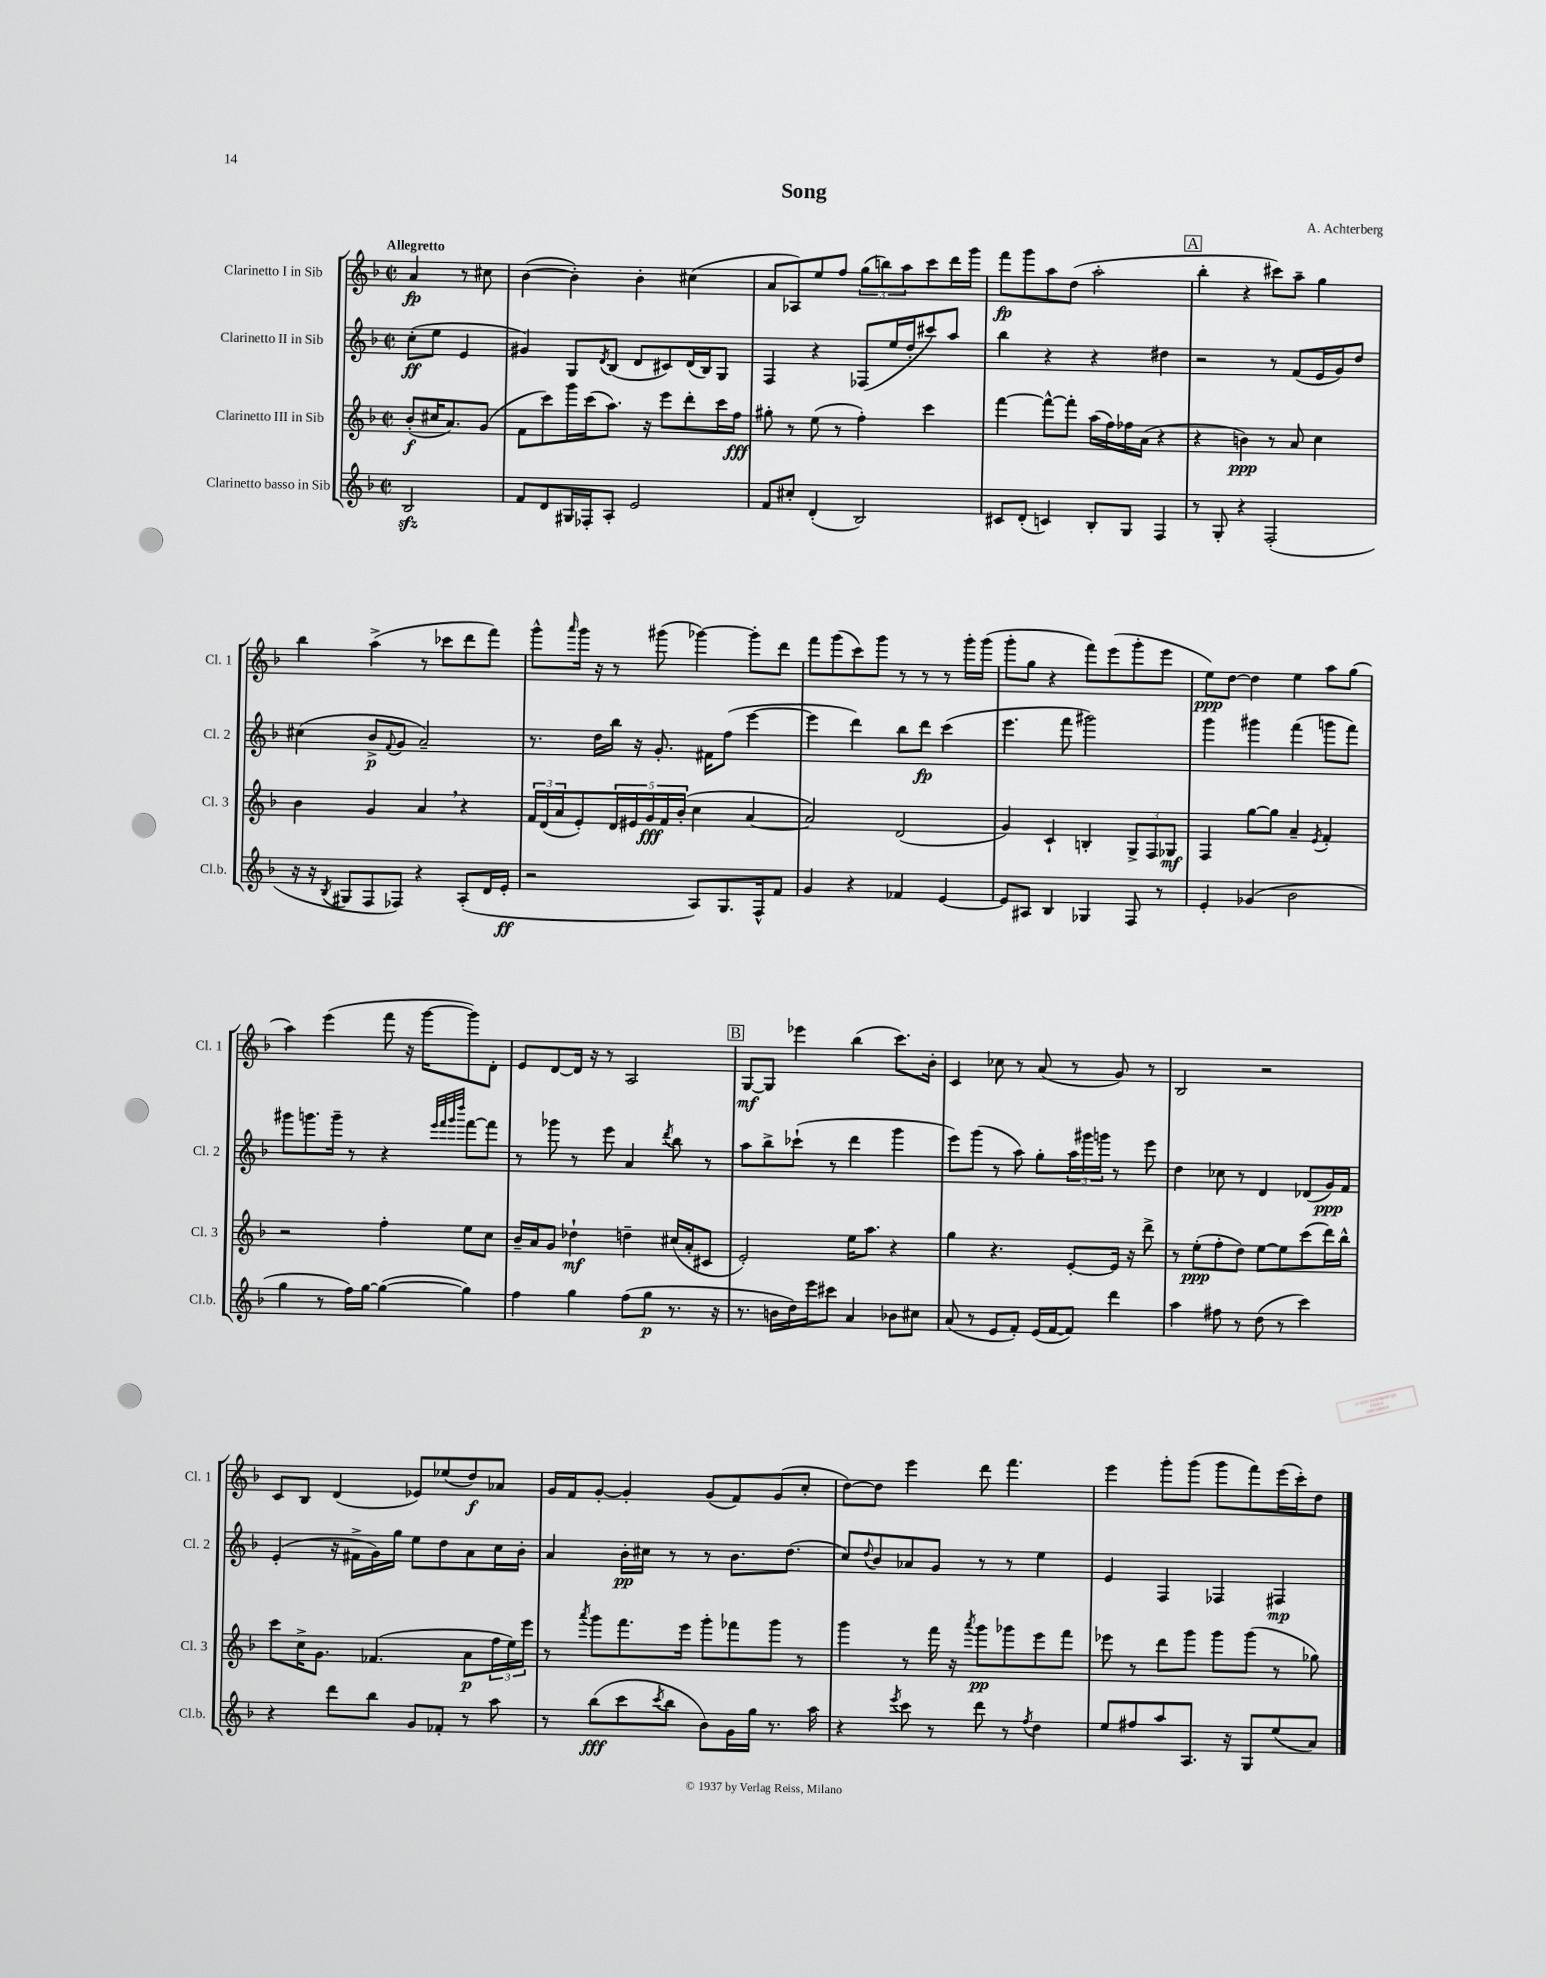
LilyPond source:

\header { title = "Song" composer = "A. Achterberg" }
<<
\new StaffGroup <<
\new Staff = "s0" \with { instrumentName = "Clarinetto I in Sib" shortInstrumentName = "Cl. 1" } {
    \clef treble \key f \major \defaultTimeSignature \time 2/2 \partial 2 \tempo "Allegretto"
    a'4\fp r8 cis''8 |
    bes'4~( bes'4-.) bes'4-. cis''4( |
    a'8 aes8) e''8 f''8 \tuplet 3/2 { g''8( b''8) a''8 } c'''8 d'''16 g'''16 |
    f'''8\fp g'''8 a''8 d''8( a''2-. |
    \mark \markup { \box "A" } bes''4-. r4 cis'''8) a''8-- g''4 |
    bes''4 a''4->( r8 ces'''8 d'''8 f'''8) |
    g'''8-^ \grace { a'''16 } g'''16 r16 r8 gis'''8( ges'''4~) ges'''8-. d'''8 |
    f'''8 g'''8( c'''8) g'''8 r8 r8 r8 g'''16-. g'''16( |
    g'''8-. g''8 r4 f'''8) e'''8( g'''8-. e'''8 |
    e''8\ppp) d''8~ d''4 e''4 a''8 g''8( |
    a''4) e'''4( f'''8 r16 g'''16~ g'''8) d'8-. |
    e'8 d'8~ d'16 r16 r8 a2 |
    \mark \markup { \box "B" } g8~\mf g8 ees'''4 bes''4( c'''8.) bes'16-. |
    c'4 ces''8 r8 a'8( r8 g'8) r8 |
    bes2 r2 |
    c'8 bes8 d'4( ees'8) ees''8( d''8\f) aes'8 |
    g'16 f'16 g'8~-. g'4-. g'8( f'8) g'8( c''8-. |
    d''8~) d''8 e'''4 d'''8 f'''4. |
    e'''4 g'''8-. g'''8( g'''8 f'''8) e'''16( c'''16-.) d''8 \bar "|." |
}
\new Staff = "s1" \with { instrumentName = "Clarinetto II in Sib" shortInstrumentName = "Cl. 2" } {
    \clef treble \key f \major \defaultTimeSignature \time 2/2 \partial 2
    c''8-.\ff( e''8 e'4 |
    gis'4) g8 \acciaccatura { d'8 } bes8( d'8 cis'8) d'16( bes16) g8 |
    f4 r4 fes8( e''16 d''16-. cis'''8) a''8 |
    bes''4 r4 r4 dis''4 |
    \mark \markup { \box "A" } r2 r8 f'8( e'16 g'16) d''8 |
    cis''4( bes'8->\p \appoggiatura { f'8 } g'8 a'2--) |
    r8. d''16 bes''16 r16 g'8.-. fis'16 f''8( e'''4~ |
    e'''4 d'''4) bes''8 d'''8\fp c'''4( |
    e'''4. f'''8 gis'''2) |
    g'''4 gis'''4 f'''4( g'''8 f'''8) |
    gis'''8 g'''8. g'''16-- r8 r4 \grace { e'''32 f'''32 g'''32 d''''32 } f'''8~ f'''8 |
    r8 ges'''8 r8 e'''8 a'4 \acciaccatura { d'''8 } bes''8 r8 |
    \mark \markup { \box "B" } a''8 bes''8-> ces'''8-!( r8 d'''4 g'''4 |
    e'''8) g'''8( r8 a''8) g''8-. \tuplet 3/2 { a''16 gis'''16 g'''16 } r8 e'''8 |
    d''4 ces''8 r8 d'4 des'8( g'16\ppp) f'16 |
    e'4-.( r16 fis'16-> g'16) g''16 e''8 d''8 a'8 c''16 bes'16-. |
    a'4 bes'16-.\pp cis''16 r8 r8 bes'8. d''8.( |
    c''8) \appoggiatura { d''8 } bes'8 aes'8 g'8 r8 r8 e''4 |
    e'4 f4 fes4 fis4\mp \bar "|." |
}
\new Staff = "s2" \with { instrumentName = "Clarinetto III in Sib" shortInstrumentName = "Cl. 3" } {
    \clef treble \key f \major \defaultTimeSignature \time 2/2 \partial 2
    bes'8-.\f( cis''16 a'8.) g'8( |
    f'8 c'''8) g'''16 c'''16( a''8.) r16 e'''8 d'''8-. c'''16 f''16\fff |
    gis''8-. r8 e''8( r8 f''4-.) c'''4 |
    f'''4~ f'''8~-^ f'''8-. a''16( f''16) fes''16 a'16( r4 |
    \mark \markup { \box "A" } r4 b'4\ppp) r8 a'8 c''4 |
    bes'4 g'4 a'4 \breathe r4 |
    \tuplet 3/2 { f'16 d'16( a'16 } e'8-.) \tuplet 5/4 { d'16 eis'16 g'16\fff f'16 bes'16-.( } c''4 a'4~ |
    a'2) d'2( |
    g'4) c'4-! b4-. \tuplet 3/2 { g8-> f8 ges8\mf } |
    f4 g''8~ g''8 a'4-- \acciaccatura { e'8 } f'4-. |
    r2 f''4-. e''8 c''8 |
    bes'16-- a'16 g'8 des''4-!\mf d''4-- cis''16( a'16-. cis'8 |
    \mark \markup { \box "B" } e'2-.) e''16 a''8. r4 |
    g''4 r4. e'8~-. e'16 r16 d'''8-> |
    r8 e''8-.\ppp( f''8-. d''8) e''8~ e''8 c'''8( d'''16) bes''16-^ |
    c'''8 c''16-> g'8. fes'4.( a'8\p \tuplet 3/2 { f''16 e''16) e'''16 } |
    r8 \acciaccatura { a'''8 } g'''8 f'''8. e'''16 g'''8-. fes'''8 g'''8 r8 |
    g'''4 r8 f'''16 r16 \acciaccatura { a'''8 } g'''8\pp ges'''8 e'''8 f'''8 |
    ees'''8 r8 d'''8 g'''8 g'''8 g'''8( r8 ges''8) \bar "|." |
}
\new Staff = "s3" \with { instrumentName = "Clarinetto basso in Sib" shortInstrumentName = "Cl.b." } {
    \clef treble \key f \major \defaultTimeSignature \time 2/2 \partial 2
    bes2\sfz |
    f'8 d'8 gis16 fes16-. a8-. e'2 |
    f'8 cis''8-. d'4-.( bes2) |
    cis'8 d'8-.( c'4) bes8-. g8 f4 |
    \mark \markup { \box "A" } r8 g8-. r4 f2-.( |
    r16 r16 \acciaccatura { bes8 } gis8 f8 fes8) r4 a8-.( d'16 e'16-.\ff |
    r2 a8) g8. f16-^ f'8 |
    g'4 r4 fes'4 e'4~ |
    e'8 ais8 bes4 ges4 f8 r8 |
    e'4-. ges'4( bes'2 |
    g''4 r8 f''16) g''16~ g''4~( g''4) |
    f''4 g''4 f''8( g''8\p r8. r16 |
    \mark \markup { \box "B" } r8. b'16 d''16) e'''16 cis'''8 a'4 bes'8 cis''8 |
    a'8( r8 e'8 f'8-.) e'16( f'16~ f'8) d'''4 |
    a''4 fis''8 r8 d''8( r8 c'''4) |
    r4 d'''8 bes''8 g'8 fes'8-. r8 a''8 |
    r8 bes''8\fff( c'''8 \acciaccatura { c'''8 } bes''8 bes'8) g'16 g''16 r8. a''16 |
    r4 \acciaccatura { e'''8 } c'''8 r8 d'''8 r8 \acciaccatura { f''8 } d''4 |
    e''8 fis''8 a''8 a8. r16 g8 e''8( a'8) \bar "|." |
}
>>
>>
\layout { \context { \Score \remove "Bar_number_engraver" } }
